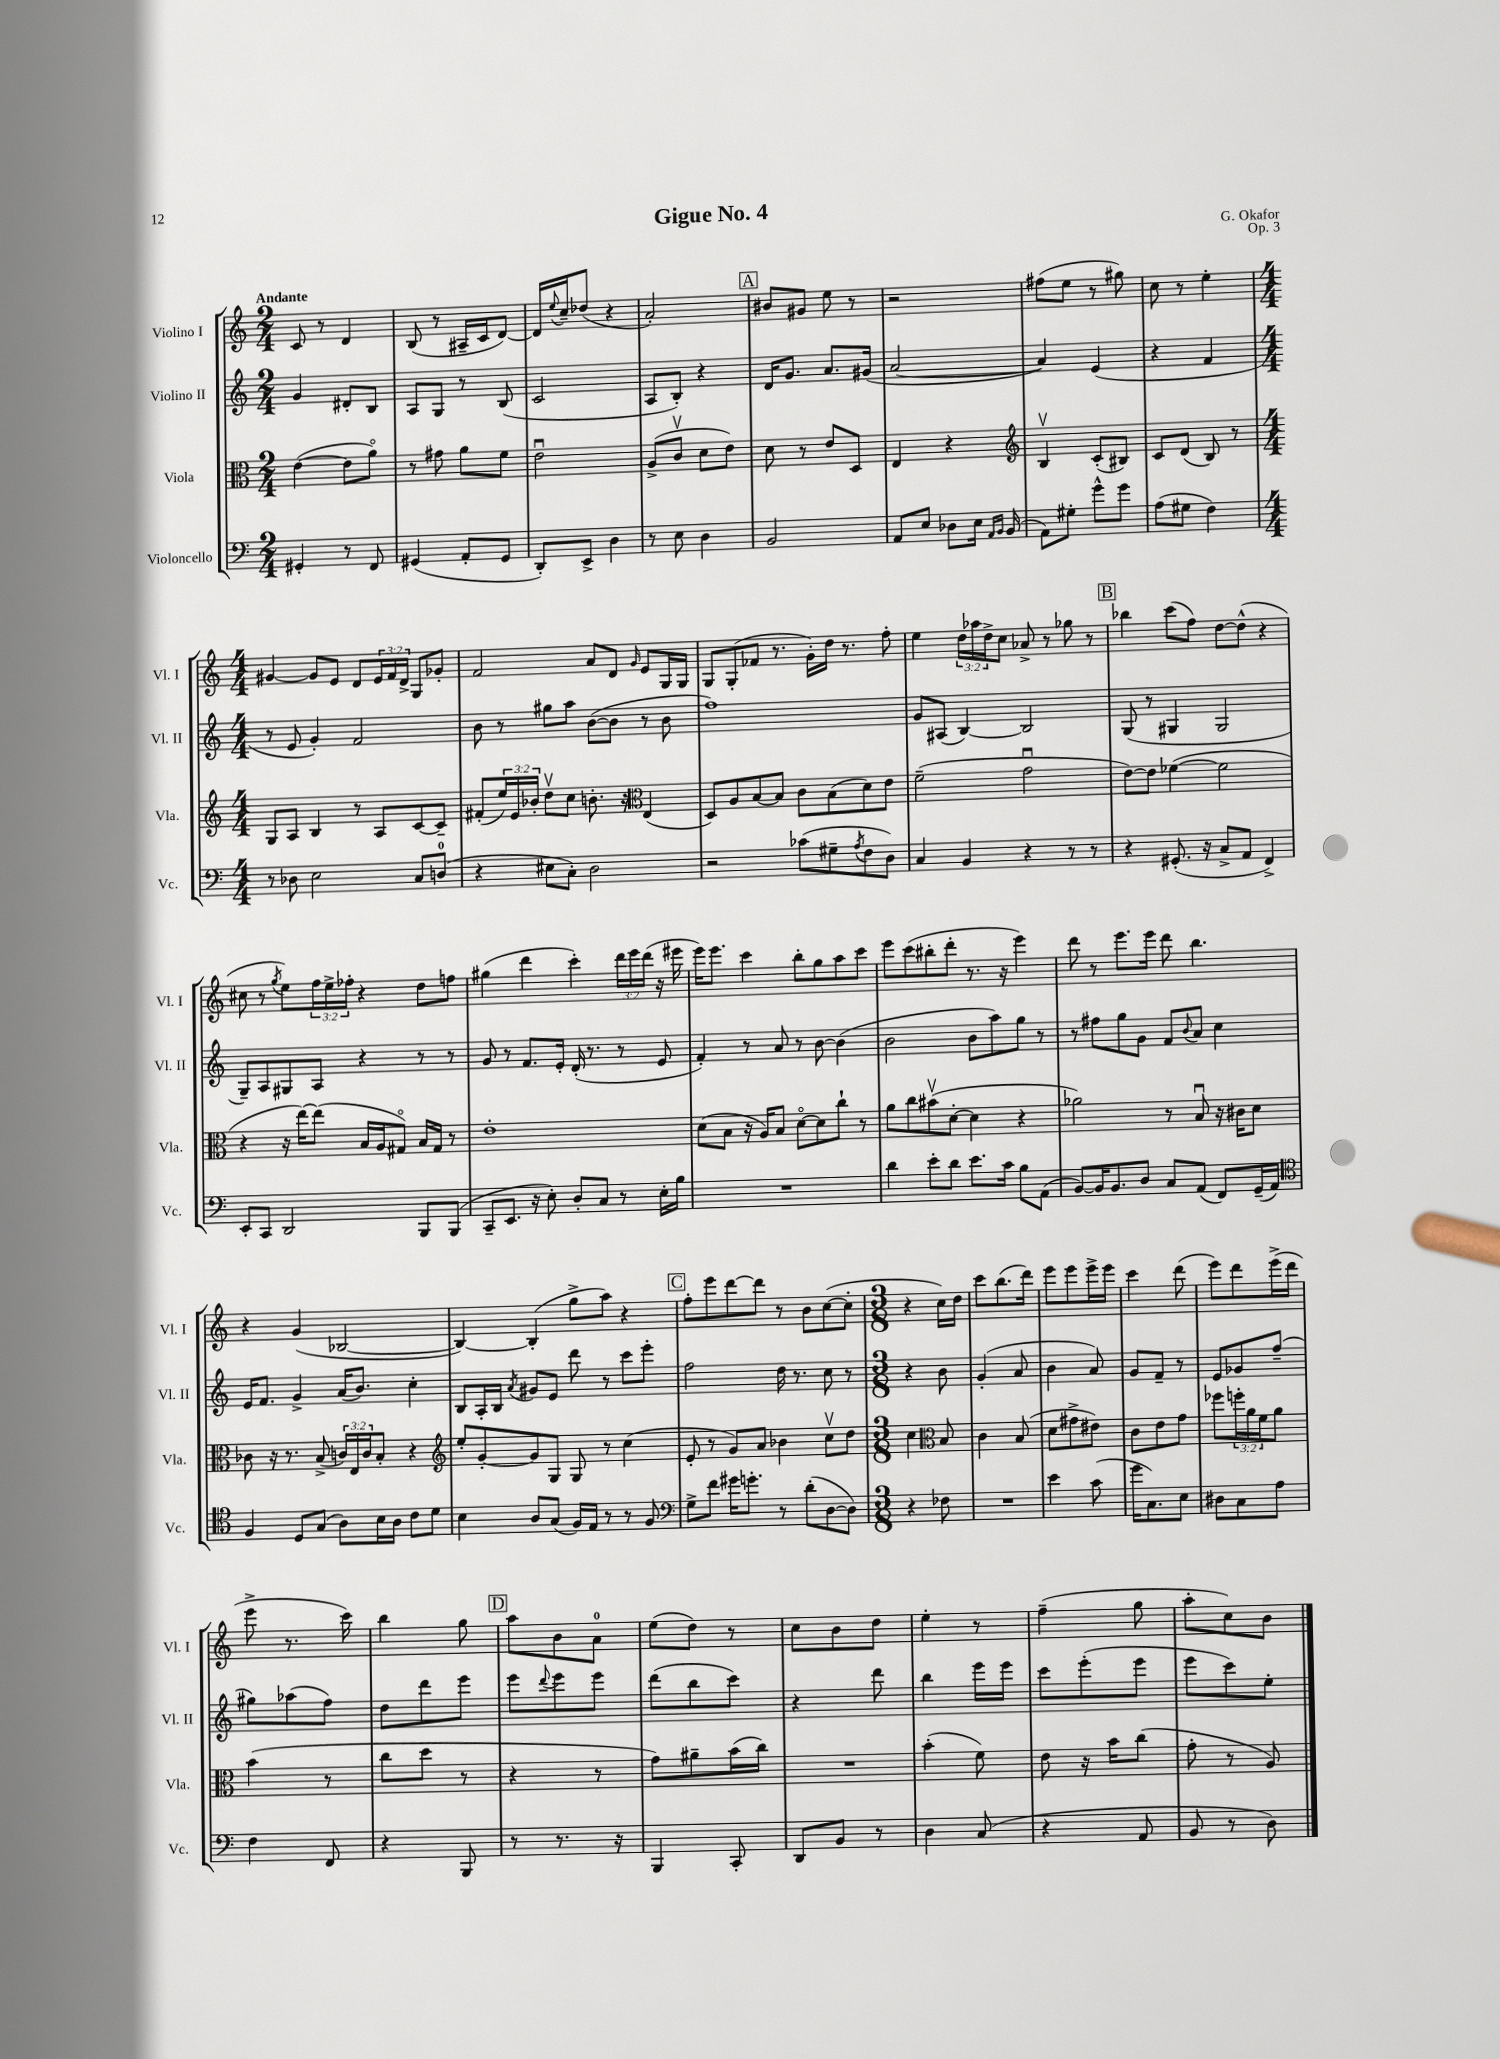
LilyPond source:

\header { title = "Gigue No. 4" composer = "G. Okafor" opus = "Op. 3" }
<<
\new StaffGroup <<
\new Staff = "s0" \with { instrumentName = "Violino I" shortInstrumentName = "Vl. I" } {
    \clef treble \key c \major \numericTimeSignature \time 2/4 \override Staff.TupletNumber.text = #tuplet-number::calc-fraction-text \tempo "Andante"
    c'8 r8 d'4 |
    b8( r8 ais16-- c'16 d'8~) |
    d'16 \appoggiatura { e''8 } c''16-- des''8( r4 |
    a'2-.) |
    \mark \markup { \box "A" } bis'8 gis'8 e''8 r8 |
    r2 |
    fis''8( e''8 r8 gis''8) |
    c''8 r8 e''4-. |
    \numericTimeSignature \time 4/4 gis'4~ gis'8 e'8 d'8 \tuplet 3/2 { e'16 f'16 d'16-> } g8 ges'8-. |
    f'2 a'8 d'8 \grace { g'16 } e'8 g16 g16 |
    g8 g8-.( fes'8 r8. g'16-.) d''16 r8. f''8-. |
    e''4 \tuplet 3/2 { d''16 aes''16 d''16-> } c''8 aes'8-> r8 ges''8 r8 |
    \mark \markup { \box "B" } bes''4 c'''8( f''8) d''8~ d''8-^( r4 |
    cis''8 r8 \acciaccatura { g''8 } e''8) \tuplet 3/2 { f''16 e''16-> fes''16-. } r4 d''8 f''8 |
    gis''4( d'''4 c'''4-.) \tuplet 3/2 { d'''16 e'''16 d'''16( } r16 eis'''16 |
    e'''16) e'''8. c'''4 b''8-. g''8 a''8 c'''8 |
    e'''8 c'''8( bis''8-. d'''8-. r8. r16 e'''4) |
    d'''8 r8 e'''8. e'''16 d'''8 b''4. |
    r4 g'4( bes2~ |
    bes4~) bes4-.( g''8-> a''8) r4 |
    \mark \markup { \box "C" } f''8-. e'''8 d'''8~ d'''8 r8 b'8 c''8~( c''8-. |
    \numericTimeSignature \time 3/8 r4 c''16) d''16 |
    c'''8 b''8.( d'''16) |
    e'''8 e'''8 e'''16-> e'''16 |
    c'''4 d'''8( |
    e'''8) d'''8 e'''16->( d'''16 |
    e'''8-> r8. c'''16) |
    b''4 g''8 |
    \mark \markup { \box "D" } a''8 b'8 a'8-0 |
    e''8( d''8) r8 |
    c''8 b'8 d''8 |
    e''4-. r8 |
    f''4--( g''8 |
    a''8-. c''8) b'8 \bar "|." |
}
\new Staff = "s1" \with { instrumentName = "Violino II" shortInstrumentName = "Vl. II" } {
    \clef treble \key c \major \numericTimeSignature \time 2/4
    g'4 dis'8-. b8 |
    a8 g8 r8 b8( |
    c'2 |
    a8 b8-.) r4 |
    \mark \markup { \box "A" } d'16 g'8. a'8. gis'16( |
    a'2~ |
    a'4) e'4( |
    r4 f'4 |
    \numericTimeSignature \time 4/4 r8 e'8 g'4-.) f'2 |
    b'8 r8 gis''8 a''8 b'8~( b'8 r8 b'8 |
    f''1) |
    g'8 ais8( b4~) b2 |
    \mark \markup { \box "B" } g8( r8 gis4 gis2 |
    g8--) a8 gis8 a8 r4 r8 r8 |
    g'8 r8 f'8. e'16-. d'16-.( r8. r8 e'8 |
    f'4-.) r8 a'8 r8 b'8~ b'4( |
    b'2 b'8 a''8) g''8 r8 |
    r8 fis''8 g''8 g'8 f'8 \appoggiatura { b'8 } a'8 c''4 |
    e'16 f'8. g'4-> a'16( b'8.) c''4-. |
    b8 a16-. b16 \acciaccatura { a'8 } gis'8 e'8 d'''8 r8 c'''8 e'''8-. |
    \mark \markup { \box "C" } f''2 d''16 r8. c''8 r8 |
    \numericTimeSignature \time 3/8 r4 b'8 |
    g'4-.( a'8 |
    b'4 a'8) |
    g'8 f'8-- r8 |
    e'8 ges'8 f''8--( |
    gis''8) aes''8( f''8) |
    d''8 d'''8 e'''8 |
    \mark \markup { \box "D" } e'''8 \appoggiatura { d'''8 } e'''8 e'''8 |
    d'''8( b''8 c'''8) |
    r4 d'''8 |
    b''4 e'''16 e'''16 |
    c'''8 e'''8-.( e'''8 |
    e'''8 c'''8) e''8-. \bar "|." |
}
\new Staff = "s2" \with { instrumentName = "Viola" shortInstrumentName = "Vla." } {
    \clef alto \key c \major \numericTimeSignature \time 2/4 \override Staff.TupletNumber.text = #tuplet-number::calc-fraction-text
    e'4~( e'8 a'8\flageolet) |
    r8 gis'8 a'8 f'8 |
    e'2\downbow |
    a8->( c'8\upbow d'8 e'8) |
    \mark \markup { \box "A" } d'8 r8 e'8 d8 |
    e4 r4 |
    \clef treble b4\upbow c'8-.( bis8) |
    c'8 d'8( b8) r8 |
    \numericTimeSignature \time 4/4 g8 a8 b4 r8 a8 c'8~ c'8-- |
    fis'8-.( \tuplet 3/2 { e''16) e'16 bes'16-. } d''8\upbow c''8 b'8.-. r16 \clef alto e4( |
    d8) a8 b8~ b8 c'8 b8( d'8) e'8 |
    f'2--( g'2\downbow |
    \mark \markup { \box "B" } e'8~) e'8 fes'4~( fes'2 |
    r4 r16 e''16~) e''8( b16 a16 gis8\flageolet) b16 gis16 r8 |
    e'1-. |
    d'8( b8 r16 a16) b8 d'8~\flageolet d'8 c''8-! r8 |
    a'8 c''8 bis'8\upbow( d'8~-. d'4 r4 |
    aes'2) r8 b8\downbow r16 cis'16 d'8 |
    ces'8 r16 r8. b8->( \tuplet 3/2 { c'16) e16 c'16 } b8-. r4 |
    \clef treble e''8-. g'8~-. g'8 g8 g8 r8 c''4( |
    \mark \markup { \box "C" } e'8-. r8 g'8) a'8 bes'4 c''8\upbow d''8 |
    \numericTimeSignature \time 3/8 c''4 \clef alto b8 |
    c'4 b8( |
    d'8 gis'8-> eis'8) |
    c'8 e'8 g'8 |
    fes''8 \tuplet 3/2 { f''16-. a'16 f'16 } a'8 |
    b'4( r8 |
    c''8 d''8 r8 |
    \mark \markup { \box "D" } r4 r8 |
    g'8) ais'8-- b'16( c''16) |
    R4. |
    b'4-.( f'8) |
    e'8 r16 b'16 c''8( |
    g'8-. r8 a8) \bar "|." |
}
\new Staff = "s3" \with { instrumentName = "Violoncello" shortInstrumentName = "Vc." } {
    \clef bass \key c \major \numericTimeSignature \time 2/4
    gis,4-. r8 f,8 |
    gis,4( a,8-. gis,8 |
    d,8-.) e,8-> d4 |
    r8 e8 d4 |
    \mark \markup { \box "A" } b,2 |
    a,8 e8 des8 e16 \grace { a,16 b,16 } b,16( |
    a,8) gis8-. g'8-^ g'8 |
    a8( gis8 f4) |
    \numericTimeSignature \time 4/4 r8 des8 e2 c8 d8-0( |
    r4 eis8 c8-.) d2 |
    r2 ces'8( gis8-- \acciaccatura { a8 } f8 d8) |
    c4 b,4 r4 r8 r8 |
    \mark \markup { \box "B" } r4 gis,8.-.( r16 c8-> a,8 f,4->) |
    e,8-. c,8 d,2 b,,8 b,,8( |
    c,8-- e,8. r16 e8-.) d8-. c8 r8 e16-. b16 |
    R1 |
    d'4 e'8-. d'8 e'8. c'16 b8 a,8( |
    b,8~) b,16 b,8. d8 c8 a,8( f,8) g,16--( a,16) |
    \clef tenor f4 d8 g8( a8) b16 a16 c'8 d'8 |
    b4 a8 g8( f16) e16 r8 r8 f8 |
    \mark \markup { \box "C" } \clef bass g8-> f'8 gis'16 g'8.-. r8 d'8-.( d8~ d8) |
    \numericTimeSignature \time 3/8 r4 fes8 |
    R4. |
    e'4 c'8( |
    g'16 c8.) e8 |
    dis8 c8 a8 |
    f4 f,8 |
    r4 b,,8 |
    \mark \markup { \box "D" } r8 r8. r16 |
    b,,4 c,8-. |
    d,8 b,8 r8 |
    d4 c8( |
    r4 a,8 |
    b,8 r8 d8) \bar "|." |
}
>>
>>
\layout { \context { \Score \remove "Bar_number_engraver" } }
